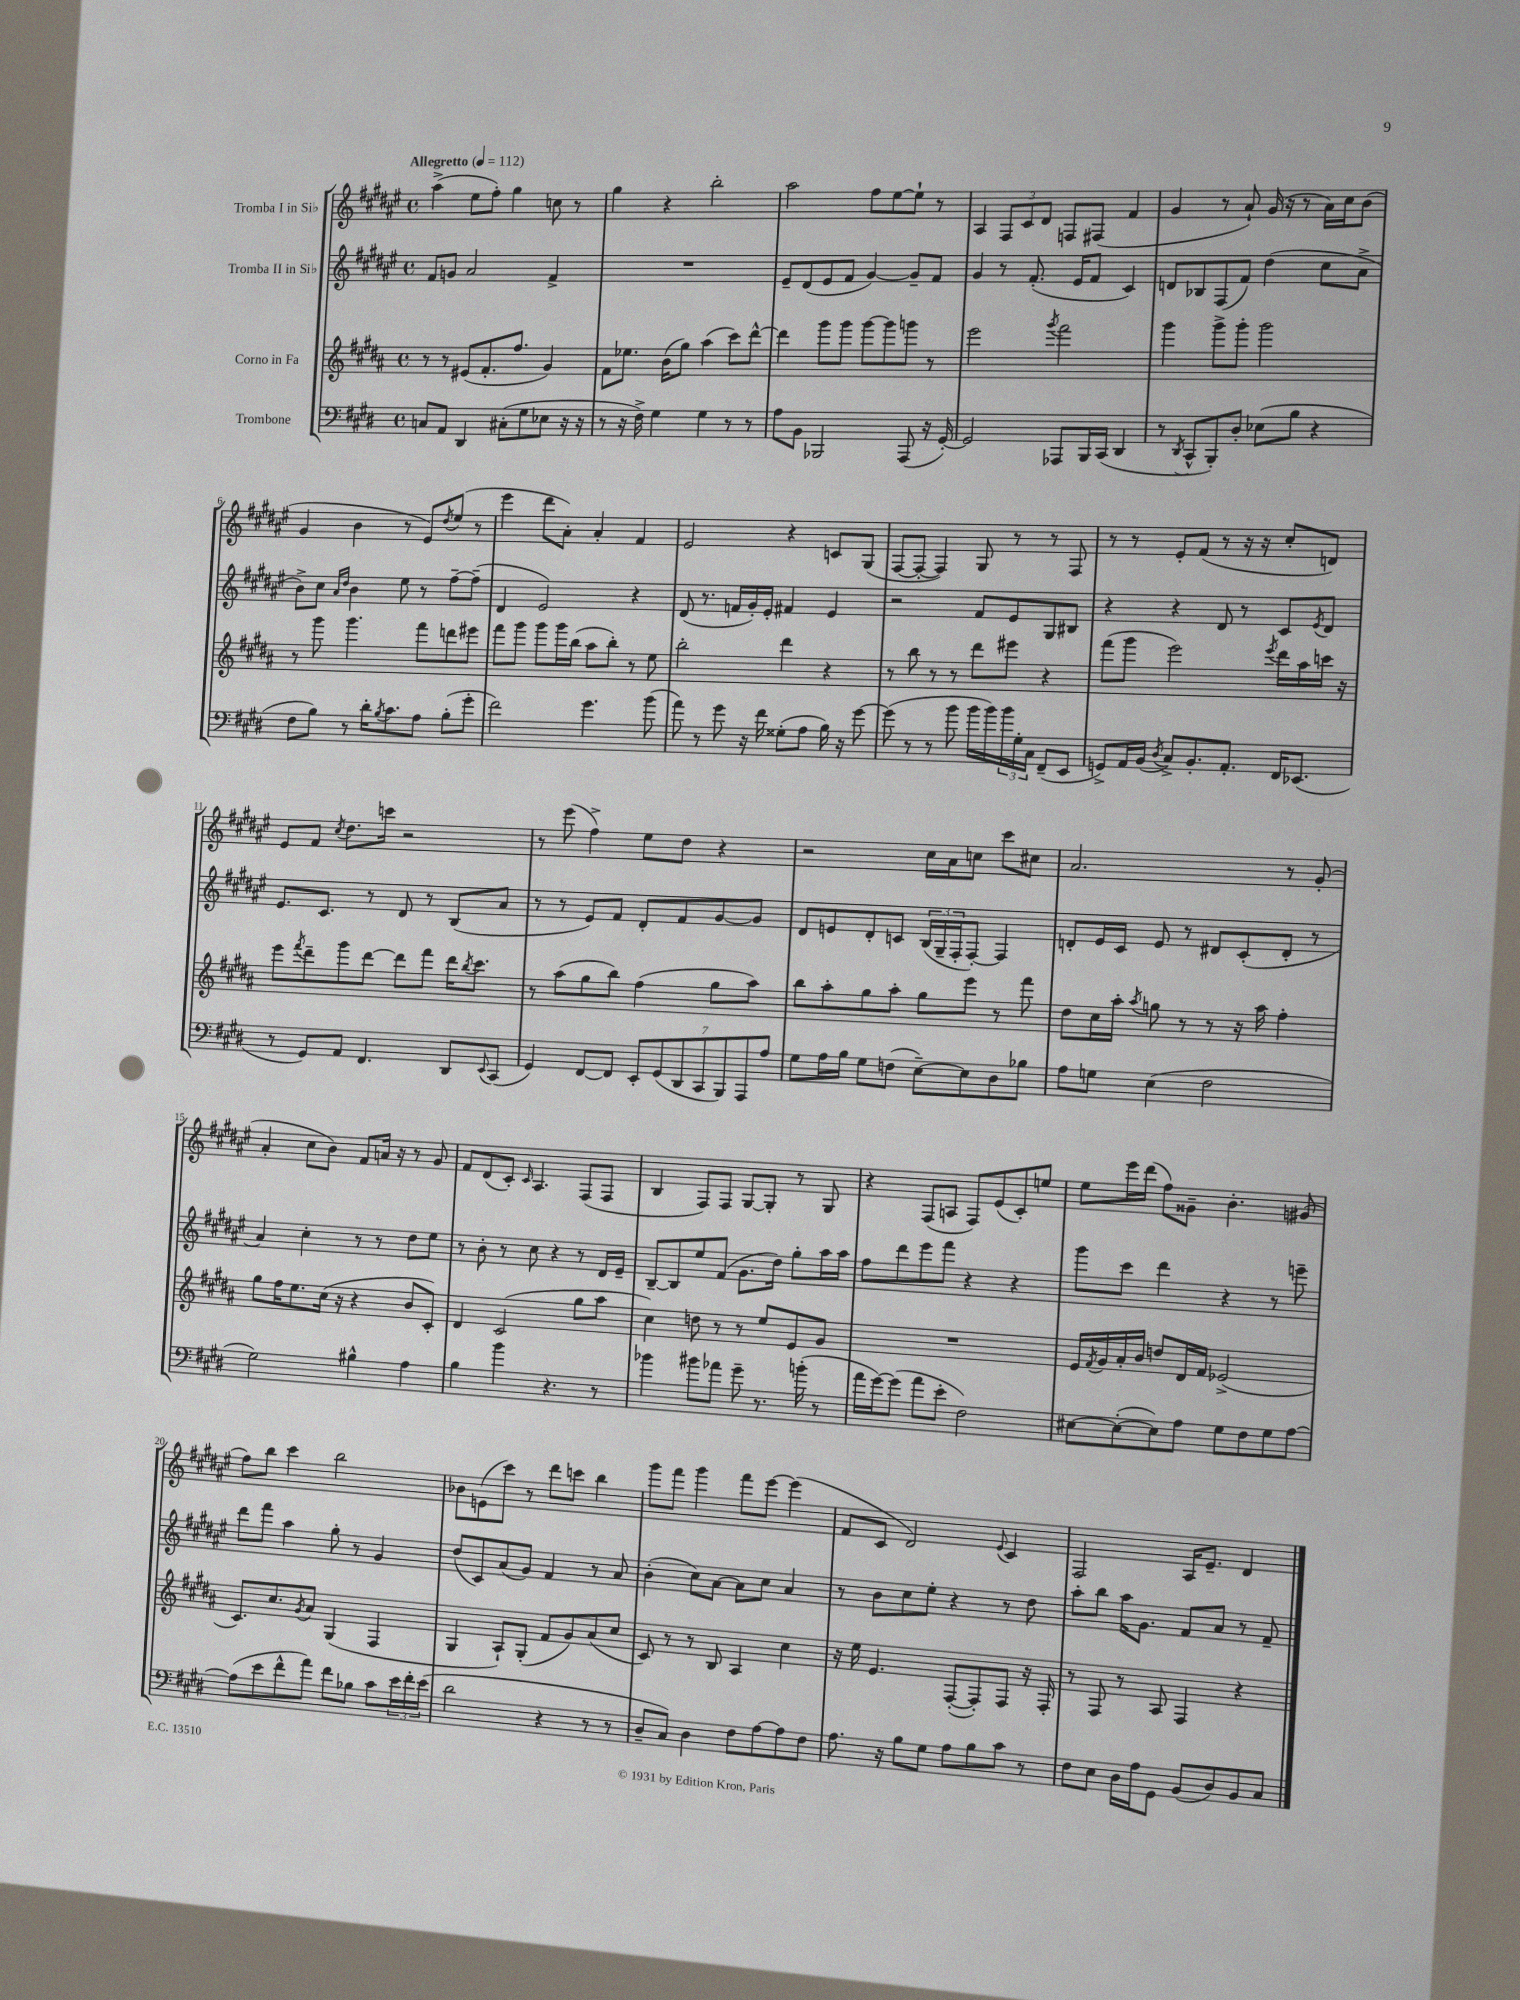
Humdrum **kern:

**kern	**kern	**kern	**kern
*part4	*part3	*part2	*part1
*staff4	*staff3	*staff2	*staff1
*I"Trombone	*I"Corno in Fa	*I"Tromba II in Si♭	*I"Tromba I in Si♭
*clefF4	*clefG2	*clefG2	*clefG2
*k[f#c#g#d#]	*k[f#c#g#d#a#]	*k[f#c#g#d#a#e#]	*k[f#c#g#d#a#e#]
*M4/4	*M4/4	*M4/4	*M4/4
*met(c)	*met(c)	*met(c)	*met(c)
*MM112	*MM112	*MM112	*MM112
=1	=1	=1	=1
!	!	!	!LO:TX:a:B:t=Allegretto
8Cn/L	8r	8f#/L	(4aa#^\
8AA/J	8r	8gn/J	.
4DD#/	(8e#X/L	2a#/	8ee#\L
.	8.f#'/	.	8ff#'\J)
(8C#X'\L	.	.	4gg#\
.	8.ff#/J	.	.
8G#\	.	.	.
8E-X\J	4g#/)	4f#^/	8ccn\
16r	.	.	8r
16r	.	.	.
=2	=2	=2	=2
8r	8f#\L	1r	4gg#\
16r	8.ee-X\J	.	.
16F#^\)	.	.	.
4G#\	.	.	4r
.	(16b\KL	.	.
.	8gg#\J)	.	.
4G#\	(4aa#\	.	2bb'\
8r	8ccc#\L)	.	.
8r	[8ddd#^^\J	.	.
=3	=3	=3	=3
8A\L	4ddd#\]	8e#~/L	2aa#\
8BB\J	.	(8d#/	.
2BBB-X/	8ggg#\L	8e#/	.
.	8ggg#\J	8f#/J	.
.	[8ggg#\L	[4g#/)	8ff#\L
.	8ggg#\]	.	[8ee#\
(8AAA/	8gggn\J	8g#~/L]	8ee#`\J]
16r	8r	8f#/J	8r
[16GG#'/)	.	.	.
=4	=4	=4	=4
2GG#/]	2eee\	4g#/	4A#/
.	.	8r	12F#/L
.	.	.	12c#/
.	.	(8.f#'/	.
.	.	.	12d#/J
.	8qggg#/	.	.
8AAA-X/L	2fff#\	.	8Fn/L
.	.	16e#/KL	.
16BBB/L	.	8f#/J	(8F#X/J
(16CC#/JJ	.	.	.
4DD#/	.	4c#/)	4f#/
=5	=5	=5	=5
8r	4ggg#\	8dn/L	4g#/
8qDD#/	.	.	.
8CC#^^/L	.	8B-X/	.
8BBB'/)	8ggg#^\L	(8F#/	8r
8D#'/J	8ggg#'\J	8f#/J)	8a#`/)
(8E-X\L	2ggg#\	(4dd#\	(16g#/
.	.	.	16r
8B\J	.	.	8r
4r	.	8cc#\L	16a#\LL)
.	.	.	16cc#\J
.	.	8a#^\J	(8b\J
!!LO:LB:g=z
=6	=6	=6	=6
8F#\L	8r	8b^\L)	4g#/
8B\J)	8ggg#\	8cc#\J	.
.	.	16qqa#/LL	.
.	.	16qqdd#/JJ	.
8r	4.ggg#\	4b\	4b\
16d#'\KL	.	.	.
8qB/	.	.	.
8.c#\	.	.	.
.	.	8ee#\	8r
8A\J	8fff#\L	8r	8e#/L)
.	.	.	8qdd#/
(8B'\L	8dddn\	[8ff#~\L	(8ee#/J
8g#'\J	8eee#X\J	(8ff#~\J]	8r
=7	=7	=7	=7
2f#\)	8fff#\L	4d#/	4eee#\
.	8ggg#\J	.	.
.	8ggg#\L	2e#/)	8ddd#\L
.	16ggg#\L	.	8a#'\J)
.	(16bb\JJ	.	.
4.g#\	8aa#\L	.	4a#'/
.	8bb'\J)	.	.
.	8r	4r	4f#/
(8b\	8ee\	.	.
=8	=8	=8	=8
8a\)	2bb'\	(8d#/	2e#/
8r	.	8.r	.
8g#\	.	.	.
.	.	16fn/LL	.
16r	.	16g#'/)	.
16f#\	.	16e#'/JJ	.
(8G##X'\L	4ddd#\	4f#X/	4r
8A\J	.	.	.
16B\)	4r	4e#/	8cn/L
16r	.	.	.
[8g#\	.	.	(8G#/J
=9	=9	=9	=9
(8g#\]	8r	2r	[8F#/L
8r	8bb\	.	8F#'/J_
8r	8r	.	4F#/])
8b\	8r	.	.
16b\LL	8ddd#\L	8f#/L	8G#/
16b\)	.	.	.
24b\	8eee#X\J	8e#/	8r
24G#'\	.	.	.
24C#\JJ	.	.	.
(8FF#~/L	4r	8G#/	8r
8EE/J	.	8B#X/J	8F#/
=10	=10	=10	=10
8GGn^/L)	(8fff#\L	4r	8r
16AA/L	8ggg#\J	.	8r
(16BB/JJ	.	.	.
8qD#/	.	.	.
8C#^/L)	2eee\)	4r	8e#'/L
8.BB'/	.	.	(8f#/J
.	.	8d#/	8r
8.AA'/J	.	.	.
.	.	8r	16r
.	.	.	16r
.	8qeee/	.	.
16FF#/KL	16ddd#\LL	8c#/L	8cc#'/L
(8.EE-X/J	16aa#\	.	.
.	.	8qe#/	.
.	16cccn\JJ	8d#/J	8dn/J)
.	16r	.	.
!!LO:LB:g=z
=11	=11	=11	=11
8r	8eee\L	8.e#/L	8e#/L
.	8qfff#/	.	.
8GG#/L)	8ddd#~\	.	8f#/J
.	.	8.c#/J	.
.	.	.	8qcc#/
8AA/J	8ggg#\	.	8.dd#\L
4.FF#/	[8ddd#\J	8r	.
.	.	.	16cccn\Jk
.	8ddd#\L]	8d#/	2r
.	8fff#\J	8r	.
8DD#/L	16ddd#\KL	(8B/L	.
.	8qbb/	.	.
.	8.ccc#\J	.	.
8qqEE/	.	.	.
(8CC#/J	.	8a#/J	.
=12	=12	=12	=12
4GG#/)	8r	8r	8r
.	(8aa#\L	8r	(8eee#\
[8FF#/L	8gg#\	8e#/L)	4ff#^\)
8FF#/J]	8bb\J)	8f#/J	.
14EE'/L	(4ff#\	8d#'/L	8ee#\L
(14GG#/	.	.	.
.	.	8f#/	8dd#\J
14DD#/	.	.	.
14CC#/	.	.	.
.	8gg#\L	[8g#/	4r
14BBB/)	.	.	.
14AAA/	.	.	.
.	8aa#\J)	8g#/J]	.
14A/J	.	.	.
=13	=13	=13	=13
8G#\L	8bb\L	8d#/L	2r
16A\L	8aa#'\	8en/	.
16B\JJ	.	.	.
8G#\L	8gg#\	8d#'/	.
(8Fn\J	8aa#'\J	8cn/J	.
[8E~\L)	8gg#\L	(24B/LL	16cc#\LL
.	.	24G#~/	.
.	.	.	16a#\J
.	.	24F#'/J	.
8E\]	8eee\J	[8F#'/J)	8ccn\J
8D#\	8r	4F#/]	8ccc#\L
8B-X\J	8fff#\	.	8cc#X\J
=14	=14	=14	=14
8A\L	8dd#\L	8dn'/L	2.a#/
8Gn\J	16cc#\L	16e#/L	.
.	16aa#'\JJ	16c#/JJ	.
.	8qaa#/	.	.
(4E\	8ggn\	8e#/	.
.	8r	8r	.
2F#\	8r	8d#X/L	.
.	16r	(8c#'/	.
.	16aa#\	.	.
.	4ff#'\	8d#'/J	8r
.	.	8r	(8g#'/
!!LO:LB:g=z
=15	=15	=15	=15
2G#\)	8gg#\L	4a#/)	4a#'/
.	16ff#\K	.	.
.	8.ee\	.	.
.	.	4cc#'\	8cc#\L
.	(16cc#\Jk	.	8b\J)
.	16r	.	.
4B#X^^\	4r	8r	8f#/L
.	.	8r	16an/Jk
.	.	.	16r
4A\	8b/L	8dd#\L	8r
.	8c#'/J)	8ee#\J	8g#/
=16	=16	=16	=16
4B\	4d#/	8r	8f#/L
.	.	8b'\	(8d#/
4b\	(2c#/	8r	8c#'/J)
.	.	.	16qqc#/
.	.	8cc#\	4.A#/
4.r	.	4r	.
.	8gg#\L	8r	(8F#/L
8r	8aa#\J	16d#/LL	8F#/J
.	.	16e#~/JJ	.
=17	=17	=17	=17
4b-X\	4cc#\)	[8B~/L	4B/
.	.	8B/]	.
8b#X\L	8ddn\	8ee#/	8F#/L)
8a-X\J	8r	(8f#/J	8F#/J
8g#~\	8r	8.g#\L	[8G#/L
8.r	8ee/L	.	8G#'/J]
.	.	16dd#\Jk)	.
.	8e/	8gg#'\L	8r
(16bn'\	.	.	.
8r	8g#/J	16aa#\L	8G#/
.	.	16aa#\JJ	.
=18	=18	=18	=18
16a\LL	1r	8ff#\L	4r
[16g#\J)	.	.	.
(8g#\J]	.	8ddd#\	.
8a\L	.	8eee#\	(8F#/L
8e'\J	.	8fff#\J	8An/J
2F#\)	.	4r	8F#/L)
.	.	.	(8e#/
.	.	4r	8c#'/)
.	.	.	8een/J
=19	=19	=19	=19
[8E#X\L	16e/LL	8ggg#\L	8ee#\L
.	8qf#/	.	.
.	16g#/	.	.
(8E#'\_	16a#'/	8ccc#\J	16eee#\L
.	16b/JJ	.	(16ddd#\JJ
8E#\])	8ddn/L	4ddd#\	8ff#\L)
8A\J	16d#/L	.	8g##X~\J
.	16f#/JJ	.	.
8G#\L	(2e-X^/	4r	4.b'\
8F#\	.	.	.
8G#\	.	8r	.
[8A\J	.	8eeen~\	(8g#X/
!!LO:LB:g=z
=20	=20	=20	=20
(8A\L]	8.c#/L)	8ddd#\L	8ff#\L)
8e\	.	8fff#\J	8bb\J
.	8.cc#/	.	.
8f#^^\	.	4aa#\	4ccc#\
.	8qg#/	.	.
8a\J)	8a#/J	.	.
8f#\L	(4G#/	8gg#'\	2bb\
8B-X\J	.	8r	.
8c#\L	4F#/	4g#/	.
24e\L	.	.	.
24f#'\	.	.	.
(24e\JJ	.	.	.
=21	=21	=21	=21
2d#\	4G#/	(8dd#/L	8b-X\L
.	.	8c#/)	(8en\
.	8A#`/L)	(8a#/	8ccc#\J)
.	(8G#'/J	8g#/J)	8r
4r	8f#/L	4f#/	8ddd#\L
.	8g#/)	.	8cccn\J
8r	(8a#/	8r	4bb\
8r	8cc#/J	8a#/	.
=22	=22	=22	=22
8D#~/L	8c#/)	(4b'\	8ggg#\L
8C#/J)	8r	.	8fff#\J
4D#\	8r	8cc#\L)	4ggg#\
.	8B/	[8a#\J	.
8F#\L	4A#/	8a#\L]	8fff#\L
[8A\	.	8cc#\J	[8eee#\J
8A\]	4cc#\	4a#/	(4eee#\]
8F#\J	.	.	.
=23	=23	=23	=23
8.A\	16r	8r	8f#/L
.	16ee\	.	.
.	4.e/	8b\L	8c#/J
16r	.	.	.
8B\L	.	8cc#\	2d#/)
8G#\J	.	8ee#'\J	.
8A\L	([8F#'/L	4r	.
8B\	8F#'/])	.	.
.	.	.	8qqe#/
8c#\J	8F#/J	8r	4c#/
8r	16r	8dd#\	.
.	16F#'/	.	.
=24	=24	=24	=24
8F#\L	8r	8aa#'\L	2F#/
8E\J	8F#/	8bb\J	.
16D#\LL	8r	16aa#\KL	.
16A\J	.	8.g#\J	.
8GG#\J	8A#/	.	.
(8BB/L	4F#/	8f#/L	16A#/KL
.	.	.	8.e#~/J
8D#/)	.	8a#/J	.
8BB/	4r	8r	4d#/
8C#/J	.	8f#~/	.
==	==	==	==
*-	*-	*-	*-
